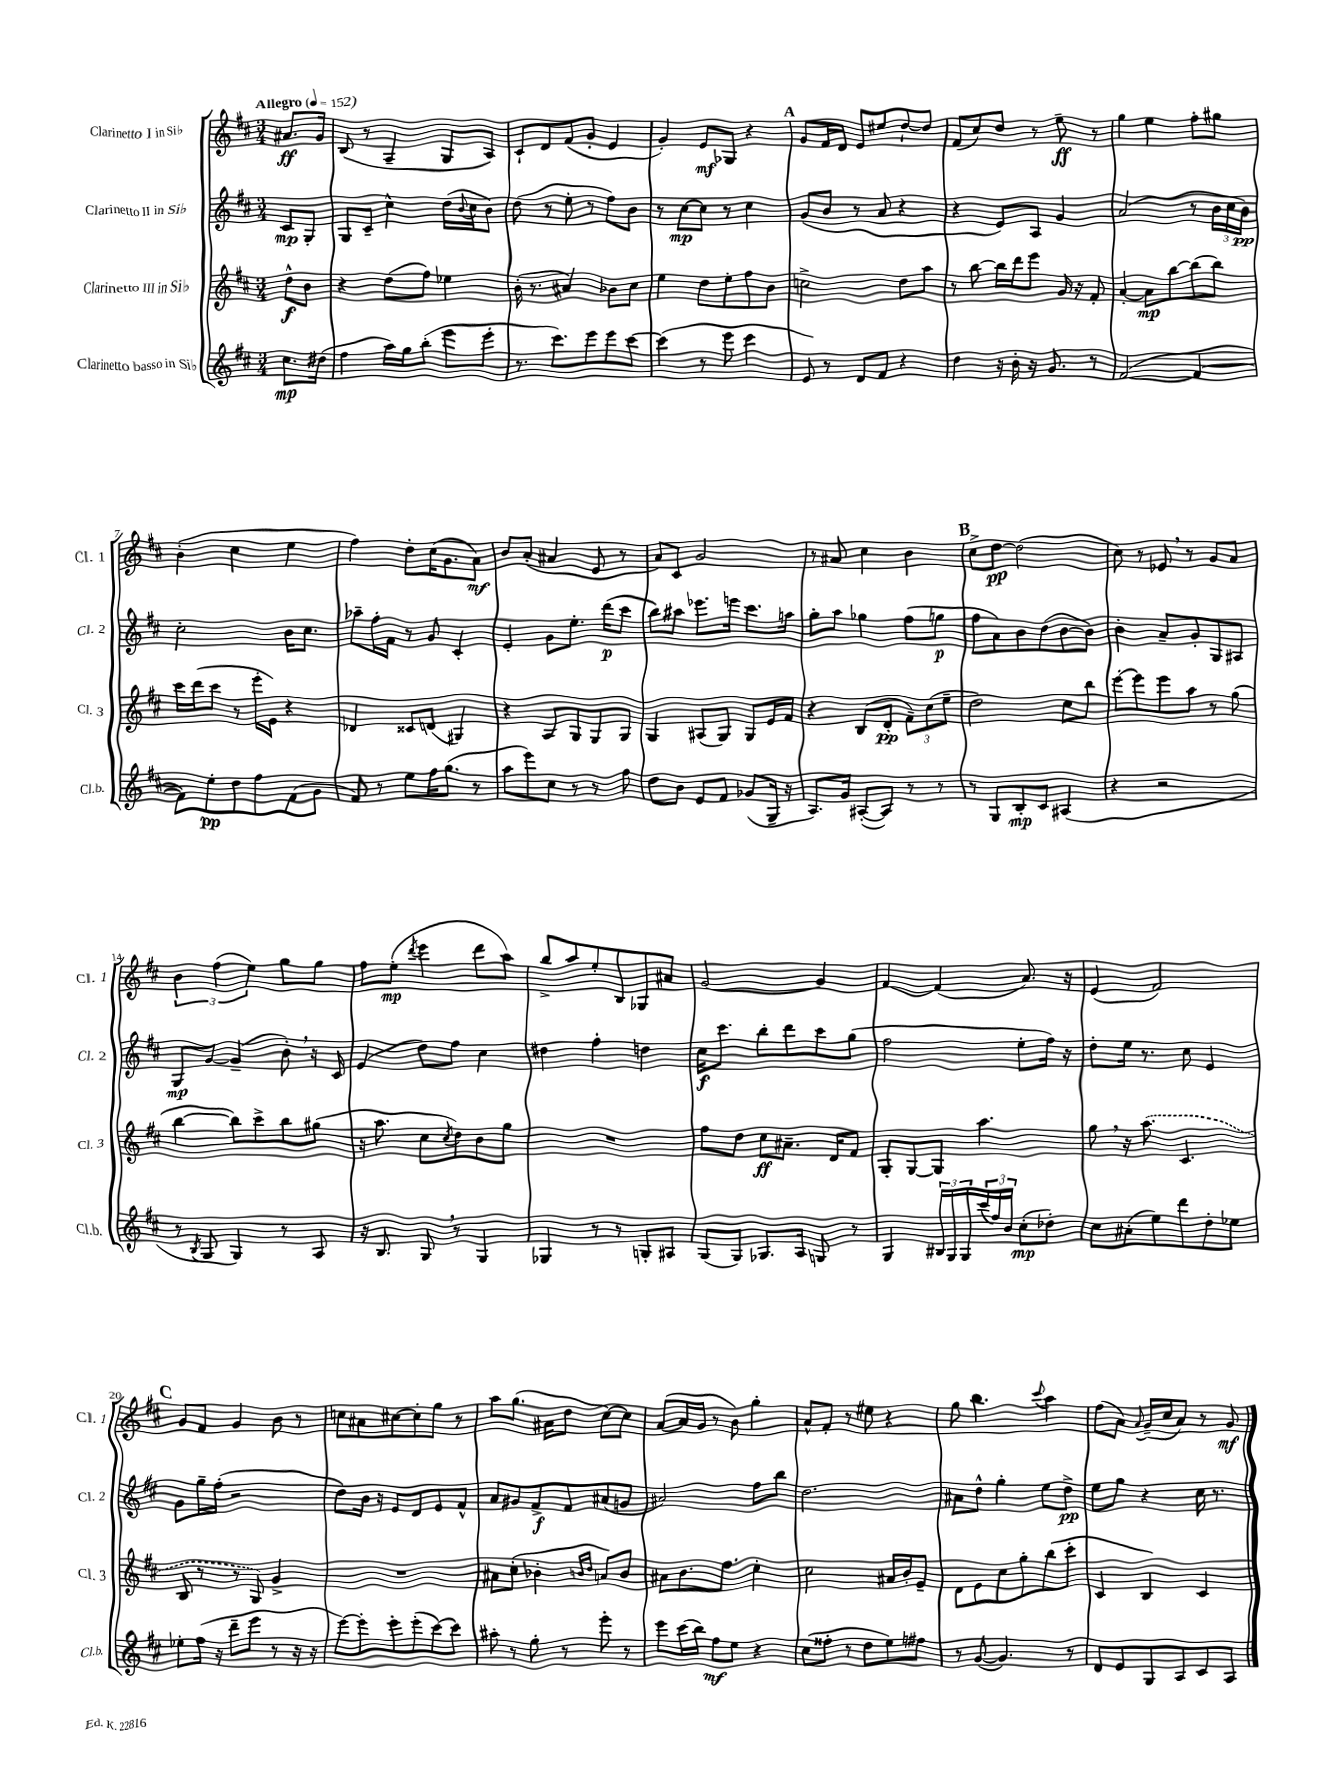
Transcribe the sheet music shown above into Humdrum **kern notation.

**kern	**kern	**kern	**kern
*staff4	*staff3	*staff2	*staff1
*clefG2	*clefG2	*clefG2	*clefG2
*k[f#c#]	*k[f#c#]	*k[f#c#]	*k[f#c#]
*M3/4	*M3/4	*M3/4	*M3/4
*MM152	*MM152	*MM152	*MM152
8.cc#	8dd^^	8c#	8.a#
.	8b	8G'	.
(16dd#	.	.	16g
=	=	=	=
4ff#	4r	8G	(8B
.	.	8c#~	8r
16aa)	(8dd	4cc#^^	4A~
16gg	.	.	.
(8bb'	8ff#)	.	.
8eee	4ee-	(16dd	8G
.	.	8qqb	.
.	.	16cc#	.
8eee'	.	8b)	8A)
=	=	=	=
8.r	(16b'	(8dd	8c#`
.	8.r	.	.
.	.	8r	8d
8.ccc#)	.	.	.
.	4a#)	8ee'	(8f#
8eee	.	8r	8g'
8eee	8b-	8ff#)	4e
[8ccc#	8cc#	8b	.
=	=	=	=
(4ccc#]	4ee	8r	4g')
.	.	[8cc#	.
8r	8dd	8cc#]	8e
8eee	8ee'	8r	8G-
4ccc#	8ff#	4cc#	4r
.	8b	.	.
=	=	=	=
8e)	2cc^	(8g	8g
8r	.	8b	16f#
.	.	.	16d
8d	.	8r	8e
8f#	.	8a	8ee#
4r	8dd	4r	[8dd`
.	8aa	.	8dd]
=	=	=	=
4dd	8r	4r	(8f#
.	[8bb	.	8cc#)
16r	16bb]	8e)	8dd
16b'	16ddd	.	.
16r	8eee	8A	8r
8.g	.	.	.
.	16g	4g	8ee~
.	16r	.	.
8r	8f#'	.	8r
=	=	=	=
([2f#	[4a'	(2a	4gg
.	8a]	.	4ee
.	[8bb	.	.
4f#_	(8bb]	8r	8ff#'
.	8bb)	24b	8gg#
.	.	24cc#	.
.	.	24b)	.
=	=	=	=
8f#])	16ccc#	2cc#'	(4b'
.	(16ddd	.	.
8ee'	8ccc#	.	.
8dd	8r	.	4cc#
8ff#	16eee'	.	.
.	16e)	.	.
(8f#	4r	16b	4ee
.	.	8.cc#	.
8g	.	.	.
=	=	=	=
8f#)	4d-	8aa-~	4ff#)
8r	.	16ff#'	.
.	.	16f#	.
8ee	8c##	8r	8dd'
16ff#	(8d	8g	(16cc#
(8.gg	.	.	8.g
.	4G#)	4c#'	.
8r	.	.	8a)
=	=	=	=
8aa	4r	4e'	8b
8eee)	.	.	(8a'
8cc#	8A	8g	4a#
8r	8G	8.ee'	.
8r	8G	.	8e
.	.	(16ddd	.
8ff#	8G	8ccc#	8r
=	=	=	=
8dd	4G	8bb)	8a)
8b	.	8aa#	8c#
8e	(8A#	8.eee-	2g
8f#	8G)	.	.
.	.	16eee	.
(8g-	8G	8.ccc#	.
16G~	16e	.	.
16r	16f#	16aa	.
=	=	=	=
8.A)	4r	8gg'	8r
.	.	8aa	8a#
16g	.	.	.
([8A#'	(8B	4gg-	4cc#
8A#])	8d'	.	.
8r	12f#~)	(8ff#	4b
.	(12cc#	.	.
8r	.	8gg	.
.	12ee~	.	.
=	=	=	=
8r	2dd)	8ff#	8cc#^
8G	.	8a)	[8dd
8B'	.	8b	(2dd]
8c#	.	(8dd	.
(4A#	8cc#	[8b	.
.	8bb	8b])	.
=	=	=	=
4r	[8eee'	4b'	8cc#)
.	8eee]	.	8r
2r	8eee	8a~	8e-
.	8aa	8g'	8r
.	8r	8G	8g
.	(8gg	8A#	8a
=	=	=	=
8r	[4bb	8G	6b
8qB	.	.	.
8G	.	[8g	.
.	.	.	(6ff#
4G)	8bb])	(4g~]	.
.	.	.	6ee)
.	8ccc#^	.	.
8r	8bb	8b')	8gg
8A	(8gg#	16r	8gg
.	.	16c#	.
=	=	=	=
16r	16r	(4e	8ff#
8.B	8.aa	.	.
.	.	.	(8ee'
.	.	.	8qddd
8G	8cc#	8dd)	4eee
.	8qcc#	.	.
8r	8dd)	8ff#	.
4G	8b	4cc#	8ddd
.	8gg	.	8aa)
=	=	=	=
4G-	2.r	4dd#	8bb^
.	.	.	8aa
8r	.	4ff#'	8ee'
8r	.	.	8B
8G'	.	4dd	8G-
8A#	.	.	8a#
=	=	=	=
(8G	8ff#	16cc#	[2g
.	.	8.ccc#	.
8G)	8dd	.	.
8.G-	8cc#	8bb'	.
.	8.a#~	8ddd	.
16A	.	.	.
8G	.	8ccc#	4g]
.	16d	.	.
8r	8f#	(8gg	.
=	=	=	=
4G	8G'	2ff#	[4f#
.	[8G	.	.
24B#	8G]	.	(4f#]
24G	.	.	.
24G	.	.	.
(24ccc#	4.aa	.	.
24ff#)	.	.	.
24b	.	.	.
(8cc#'	.	8ee'	8.a)
8dd-')	.	16ff#)	.
.	.	16r	16r
=	=	=	=
8cc#	8gg	8dd'	(4e
(8a#'	16r	16ee	.
.	(8.aa	8.r	.
8ee)	.	.	2f#)
8ddd	4.c#	8cc#	.
8dd'	.	4e	.
8ee-	.	.	.
=	=	=	=
8ee-'	8B	8g	8g
(16ff#	8r	16gg~	8f#
16r	.	(16ff#'	.
8ddd~	8r	2r	4g
8eee	8G)	.	.
8r	4g^	.	8b
16r	.	.	8r
16r	.	.	.
=	=	=	=
[8eee)	2.r	8dd)	8cc
8eee']	.	16b	8a#
.	.	16r	.
8eee'	.	8e	[8cc#
(8eee'	.	8d	8cc#']
[8ccc#)	.	8e	8gg
8ccc#]	.	8f#^^	8r
=	=	=	=
8aa#'	8a#	8a	8aa
8r	(8cc#'	8g#	(8.gg
8gg'	4b-'	8f#^	.
.	.	.	16a#
8r	.	8f#	8dd
.	16qqb	.	.
.	16qqdd	.	.
8eee'	8a)	(8a#	[8cc#)
8r	8b	8g	8cc#]
=	=	=	=
8eee	8a#	2a#)	([8a
(16ccc#	8.b	.	16a]
16bb)	.	.	16g
8ff#	.	.	8r
.	8.ff#	.	.
8ee	.	.	8b)
4r	4cc#'	8ff#	4gg'
.	.	8bb	.
=	=	=	=
(8cc#	2cc#	2.dd	8a^^
8ff##'	.	.	8f#'
8r	.	.	8r
8dd	.	.	8ee#
8ee)	16a#	.	4r
.	16b'	.	.
8ff#	8e~	.	.
=	=	=	=
8r	8d	8a#	8gg
([8g	8e	8dd^^	4.bb
4.g])	8cc#	4gg'	.
.	8gg'	.	.
.	.	.	8qqccc#
.	(8bb	8ee	4aa
8r	8ccc#'	8dd^	.
=	=	=	=
8d	4c#	8ee	(8ff#
8e	.	8gg	8a)
.	.	.	8qqa
8G	4B)	4r	(16g~
.	.	.	16cc#
8A	.	.	8a)
8c#	4c#	16cc#	8r
.	.	8.r	.
8A	.	.	8g
==	==	==	==
*-	*-	*-	*-
